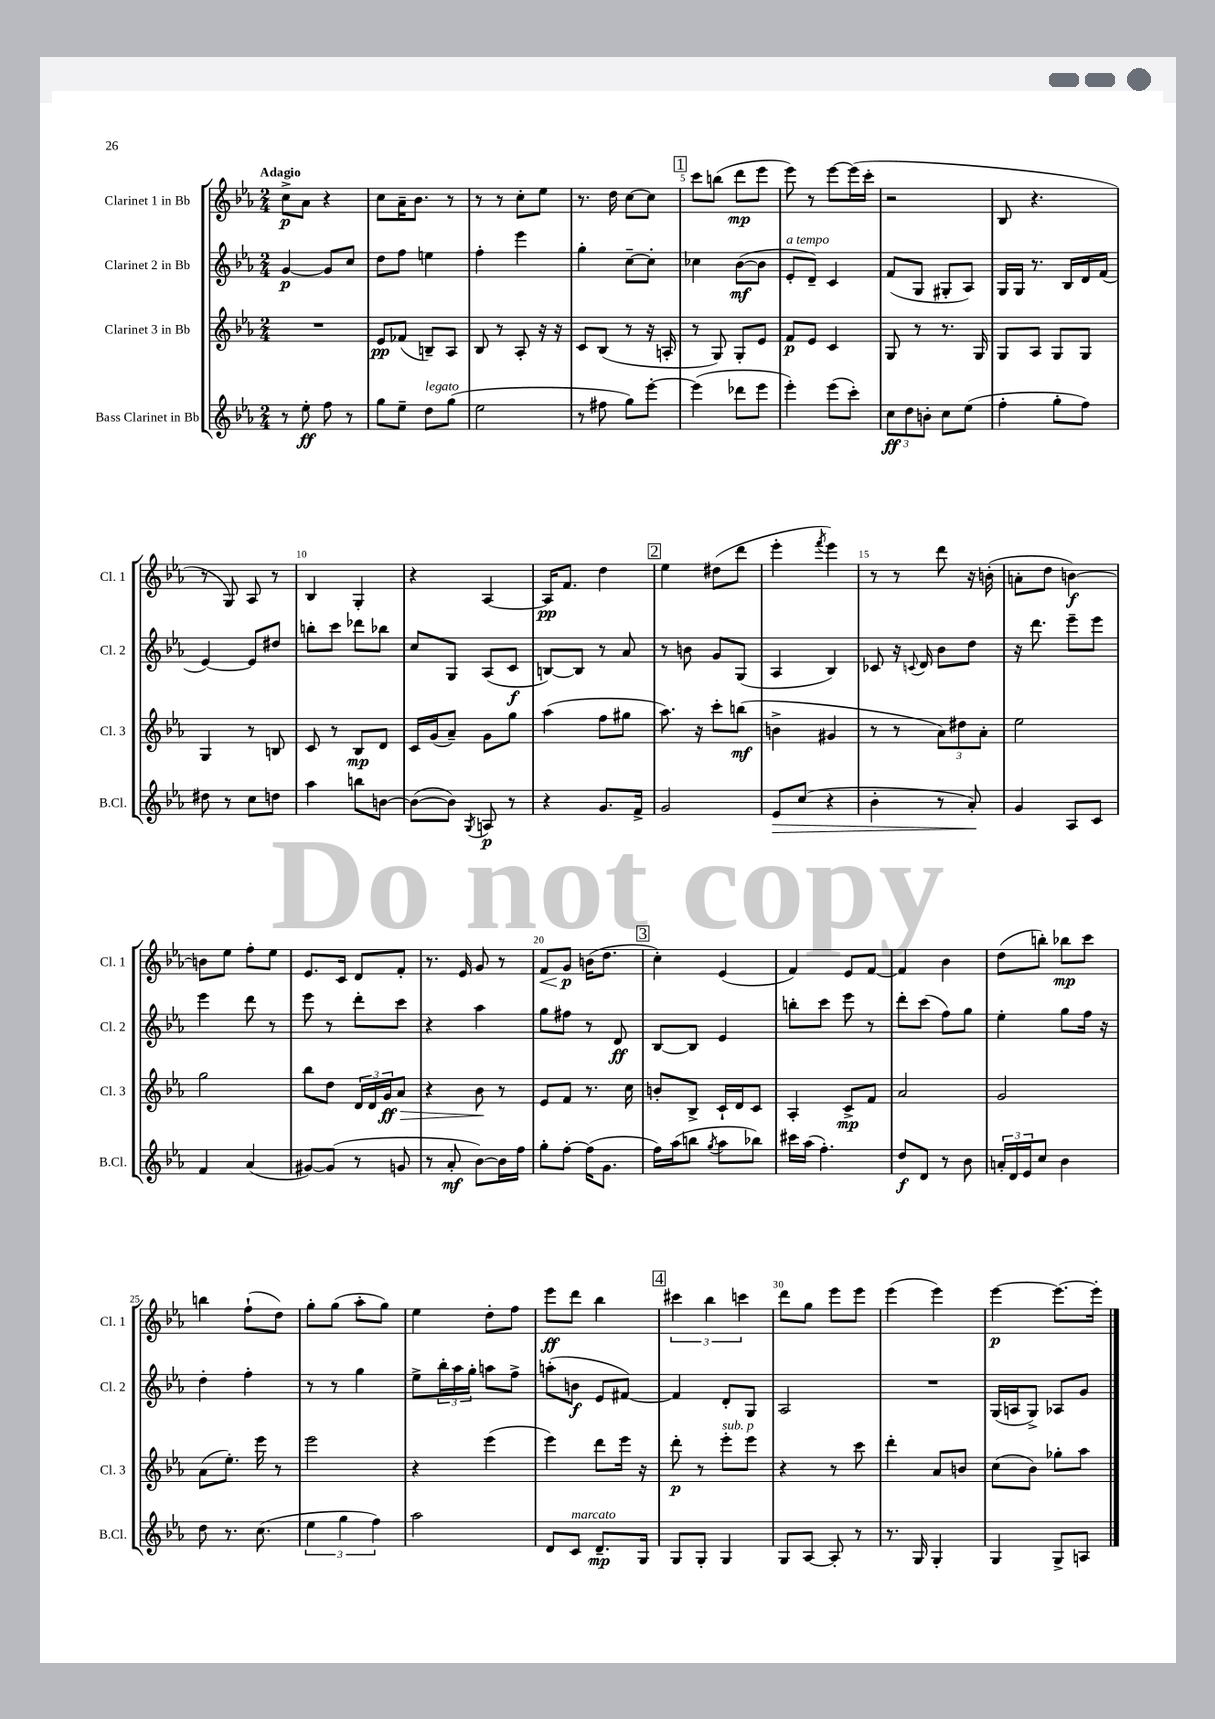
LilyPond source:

<<
\new StaffGroup <<
\new Staff = "s0" \with { instrumentName = "Clarinet 1 in Bb" shortInstrumentName = "Cl. 1" } {
    \clef treble \key ees \major \numericTimeSignature \time 2/4 \tempo "Adagio"
    c''8->\p aes'8 r4 |
    c''8 aes'16-- bes'8. r8 |
    r8 r8 c''8-. ees''8 |
    r8. d''16 c''8~ c''8 |
    \mark \markup { \box "1" } c'''8 b''8( d'''8\mp ees'''8 |
    ees'''8) r8 ees'''8~ ees'''16( c'''16-. |
    r2 |
    bes8 r4. |
    r8 g8) aes8 r8 |
    bes4 g4-. |
    r4 aes4~ |
    aes16\pp f'8. d''4 |
    \mark \markup { \box "2" } ees''4 dis''8( d'''8 |
    ees'''4-. \acciaccatura { f'''8 } ees'''4) |
    r8 r8 d'''8 r16 b'16-.( |
    a'8-. d''8 b'4~\f) |
    b'8 ees''8 f''8-. ees''8 |
    ees'8. c'16 d'8 f'8-. |
    r8. ees'16 g'8 r8 |
    f'8\< g'8\p\! b'16( d''8. |
    \mark \markup { \box "3" } c''4-.) ees'4( |
    f'4) ees'8 f'8~ |
    f'4 bes'4 |
    d''8( b''8-.) bes''8\mp c'''8 |
    b''4 f''8-!( d''8) |
    g''8-. g''8( aes''8-. g''8) |
    ees''4 d''8-. f''8 |
    ees'''8\ff d'''8 bes''4 |
    \mark \markup { \box "4" } \tuplet 3/2 { cis'''4 bes''4 c'''4 } |
    d'''8 g''8 ees'''8 ees'''8 |
    ees'''4( ees'''4) |
    ees'''4~\p ees'''8.~ ees'''16-. \bar "|." |
}
\new Staff = "s1" \with { instrumentName = "Clarinet 2 in Bb" shortInstrumentName = "Cl. 2" } {
    \clef treble \key ees \major \numericTimeSignature \time 2/4
    g'4~\p g'8 c''8 |
    d''8 f''8 e''4 |
    f''4-. ees'''4 |
    g''4-. c''8~-- c''8-. |
    \mark \markup { \box "1" } ces''4 bes'8~\mf( bes'8 |
    ees'8-.^\markup { \italic "a tempo" } d'8--) c'4 |
    f'8( g8 gis8-. aes8) |
    g16 g16 r8. bes16 d'16 f'16( |
    ees'4~) ees'8 dis''8 |
    b''8-. c'''8 des'''8 bes''8 |
    c''8 g8 aes8( c'8\f |
    b8~) b8 r8 aes'8 |
    \mark \markup { \box "2" } r8 b'8 g'8 g8( |
    aes4 bes4) |
    ces'8 r16 \appoggiatura { c'8 } d'16 bes'8 d''8 |
    r16 d'''8. ees'''8-- ees'''8 |
    ees'''4 d'''8 r8 |
    ees'''8 r8 d'''8-. c'''8 |
    r4 aes''4 |
    g''8 fis''8 r8 d'8\ff |
    \mark \markup { \box "3" } bes8~ bes8 ees'4 |
    b''8-. c'''8 ees'''8 r8 |
    d'''8-. c'''8( f''8) g''8 |
    ees''4-. g''8 f''16 r16 |
    d''4-. f''4-. |
    r8 r8 g''4 |
    ees''8-> \tuplet 3/2 { bes''16-. aes''16 g''16-. } a''8 f''8-> |
    a''8-.( b'8\f ees'8 fis'8~) |
    \mark \markup { \box "4" } fis'4 d'8-. g8 |
    aes2 |
    R2 |
    g16( a16 g8->) aes8 g'8 \bar "|." |
}
\new Staff = "s2" \with { instrumentName = "Clarinet 3 in Bb" shortInstrumentName = "Cl. 3" } {
    \clef treble \key ees \major \numericTimeSignature \time 2/4
    R2 |
    ees'8\pp fes'8( b8--) aes8 |
    bes8 r8 aes8-. r16 r16 |
    c'8 bes8( r8 r16 a16-. |
    \mark \markup { \box "1" } r8 g8) g8-. ees'8 |
    f'8\p ees'8 c'4 |
    g8 r8 r8. g16 |
    g8 aes8 g8 g8 |
    g4 r8 b8 |
    c'8 r8 bes8\mp d'8 |
    c'16 g'16( aes'8--) g'8 g''8 |
    aes''4( f''8 gis''8 |
    \mark \markup { \box "2" } aes''8.) r16 c'''8-. b''8\mf( |
    b'4-> gis'4 |
    r8 r8 \tuplet 3/2 { aes'8) dis''8 aes'8-. } |
    ees''2 |
    g''2 |
    bes''8 d''8 \tuplet 3/2 { d'16 d'16 g'16\ff\> } aes'8 |
    r4 bes'8\! r8 |
    ees'8 f'8 r8. c''16 |
    \mark \markup { \box "3" } b'8-. bes8-> c'16-! d'16 c'8 |
    aes4-. c'8->\mp f'8 |
    aes'2 |
    g'2 |
    aes'8( ees''8.-.) ees'''16 r8 |
    ees'''2 |
    r4 ees'''4( |
    ees'''4) d'''8 ees'''16 r16 |
    \mark \markup { \box "4" } d'''8-.\p r8 ees'''8-.^\markup { \italic "sub. p" } ees'''8 |
    r4 r8 c'''8 |
    d'''4-. aes'8 b'8 |
    c''8( bes'8) ges''8-. aes''8 \bar "|." |
}
\new Staff = "s3" \with { instrumentName = "Bass Clarinet in Bb" shortInstrumentName = "B.Cl." } {
    \clef treble \key ees \major \numericTimeSignature \time 2/4
    r8 ees''8-.\ff f''8 r8 |
    g''8 ees''8-- d''8^\markup { \italic "legato" } g''8( |
    ees''2 |
    r8 fis''8 g''8) ees'''8~-. |
    \mark \markup { \box "1" } ees'''4( des'''8 ees'''8 |
    ees'''4-.) ees'''8( c'''8-.) |
    \tuplet 3/2 { c''8\ff d''8 b'8-. } c''8 ees''8( |
    f''4-. g''8-. f''8) |
    dis''8 r8 c''8 d''8 |
    aes''4 b''8 b'8~ |
    b'8~( b'8) \acciaccatura { g8 } a8\p r8 |
    r4 g'8. f'16-> |
    \mark \markup { \box "2" } g'2 |
    ees'8\> c''8( r4 |
    bes'4-. r8 aes'8-.\!) |
    g'4 aes8 c'8 |
    f'4 aes'4( |
    gis'8~) gis'8( r8 g'8 |
    r8 aes'8-.\mf bes'8~) bes'16 f''16 |
    g''8-. f''8~-. f''16( g'8. |
    \mark \markup { \box "3" } f''16) aes''16( b''8 \acciaccatura { g''8 } aes''8 bes''8) |
    cis'''16 aes''16( f''4.-.) |
    d''8\f d'8 r8 bes'8 |
    \tuplet 3/2 { a'16-. d'16 ees'16 } c''8 bes'4 |
    d''8 r8. c''8.( |
    \tuplet 3/2 { ees''4 g''4 f''4) } |
    aes''2 |
    d'8 c'8^\markup { \italic "marcato" } d'8.--\mp g16 |
    \mark \markup { \box "4" } g8 g8-. g4 |
    g8 aes8~ aes8-. r8 |
    r8. g16 g4-. |
    g4 g8-> a8 \bar "|." |
}
>>
>>
\layout { \context { \Score \override BarNumber.break-visibility = ##(#f #t #t) barNumberVisibility = #(every-nth-bar-number-visible 5) } }
